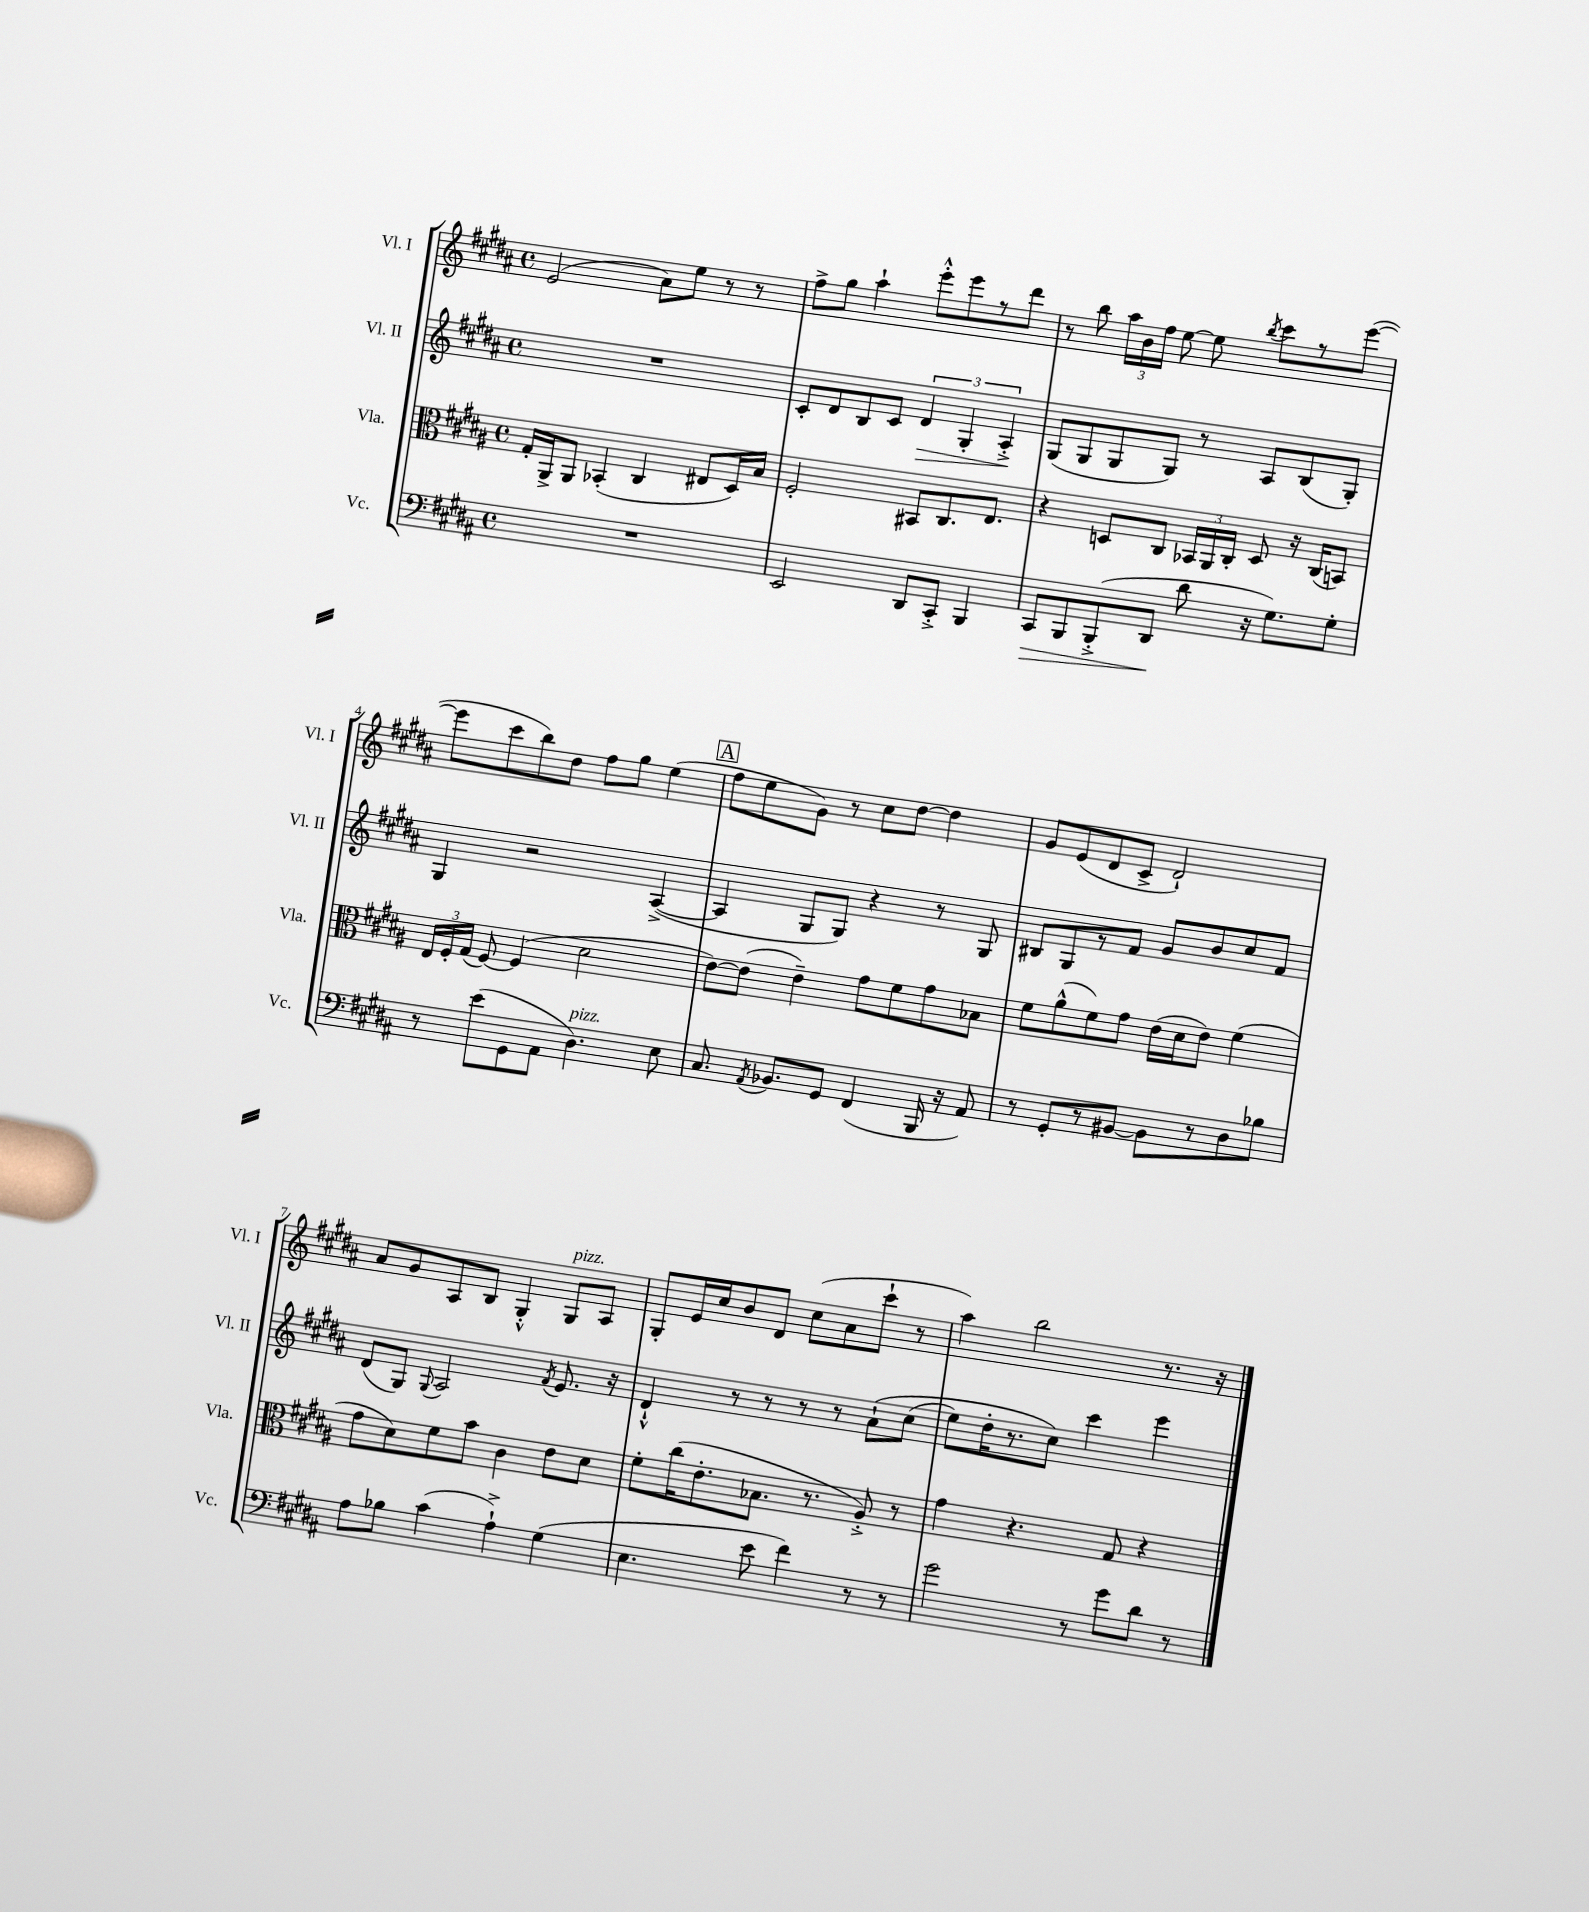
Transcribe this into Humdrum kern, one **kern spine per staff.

**kern	**kern	**kern	**kern
*staff4	*staff3	*staff2	*staff1
*clefF4	*clefC3	*clefG2	*clefG2
*k[f#c#g#d#a#]	*k[f#c#g#d#a#]	*k[f#c#g#d#a#]	*k[f#c#g#d#a#]
*M4/4	*M4/4	*M4/4	*M4/4
*met(c)	*met(c)	*met(c)	*met(c)
1r	16G#'	1r	(2e
.	16AA#^	.	.
.	8AA#	.	.
.	(4BB-'	.	.
.	4C#	.	8a#)
.	.	.	8ee
.	8E#	.	8r
.	16D#)	.	8r
.	16B	.	.
=	=	=	=
2EE	2F#'	8c#'	8ff#^
.	.	8d#	8gg#
.	.	8B	4aa#`
.	.	8c#	.
8DD#	8BB#	6d#	8eee'^^
8CC#'^	8.C#	.	8eee
.	.	6G#'	.
4BBB	.	.	8r
.	8.E	.	.
.	.	6A#'^	.
.	.	.	8ddd#
=	=	=	=
8CC#	4r	(8G#	8r
8BBB	.	8G#	8bb
(8BBB'^	8D	8G#	24aa#
.	.	.	24b
.	.	.	24ff#
8DD#	8C#	8G#)	[8ee
8d#	24BB-	8r	8ee]
.	24AA#	.	.
.	24C#'	.	.
.	.	.	8qbb
16r	8D	8A#	8ccc#
8.G#)	.	.	.
.	16r	(8B	8r
.	(16C#	.	.
8G#'	8BB)	8G#')	([8eee
=	=	=	=
8r	24E	4G#	8eee]
.	24F#'	.	.
.	(24G#	.	.
(8e	[8F#)	.	8ccc#
8GG#	(4F#]	2r	8bb)
8AA#	.	.	8dd#
4.D#)	2d#	.	8ff#
.	.	.	8gg#
.	.	([4A#^	(4ee
8E	.	.	.
=	=	=	=
8.C#	[8e)	4A#]	8ff#
.	(8e]	.	8ee
8qAA#	.	.	.
8.BB-	.	.	.
.	4e~)	8G#	8g#)
8GG#	.	8G#)	8r
(4FF#	8g#	4r	8cc#
.	8f#	.	[8dd#
16BBB	8g#	8r	4dd#]
16r	.	.	.
8AA#)	8B-	8G#	.
=	=	=	=
8r	8f#	8B#	8g#
8GG#'	(8a#^^	8G#	(8e
8r	8f#)	8r	8d#
[8BB#	8g#	8f#	8c#^
8BB#]	(16e	8g#	2d#`)
.	16d#	.	.
8r	8e)	8b	.
8D#	(4f#	8cc#	.
8B-	.	8f#	.
=	=	=	=
8A#	8g#	(8d#	8a#
8B-	8d#)	8G#)	8g#
.	.	8qqG#	.
(4c#	8f#	2A#	8A#
.	8b	.	8B
4A#`^)	4c#	.	4G#'^^
.	.	8qf#	.
(4G#	8e	8.e	8G#
.	8d#	.	8A#
.	.	16r	.
=	=	=	=
4.E	8f#'	4d#`^^	8G#'
.	(16cc#	.	16e
.	8.e'	.	16cc#
.	.	8r	8b
8e	8.B-	8r	8d#
4f#)	.	8r	(8cc#
.	8.r	.	.
.	.	8r	8a#
8r	8A#'^)	&(8a#`	8ccc#`
8r	8r	(8cc#	8r
=	=	=	=
2g#	4g#	8ee)	4aa#)
.	.	16dd#'	.
.	.	8.r	.
.	4.r	.	2bb
.	.	8cc#&)	.
8r	.	4ccc#	.
8g#	8G#	.	.
8d#	4r	4eee	8.r
8r	.	.	.
.	.	.	16r
==	==	==	==
*-	*-	*-	*-
